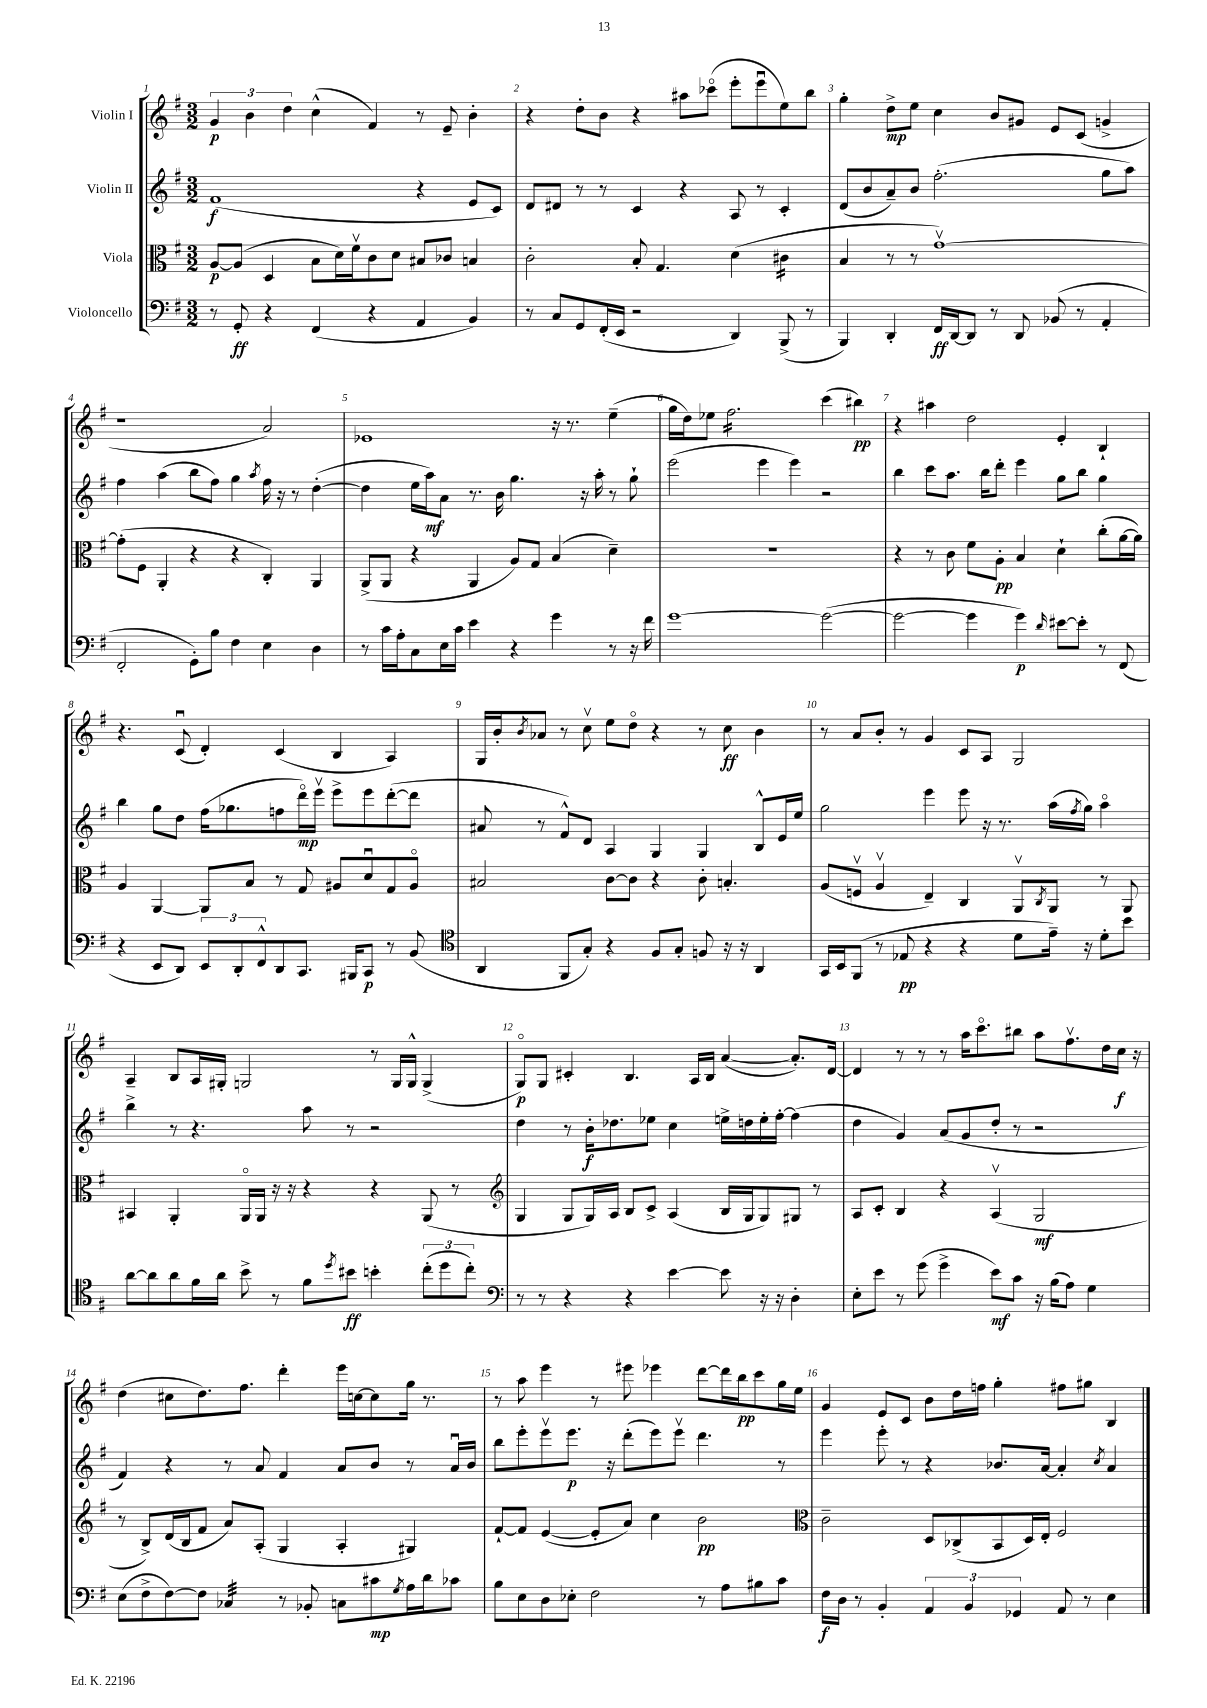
<<
\new StaffGroup <<
\new Staff = "s0" \with { instrumentName = "Violin I" } {
    \clef treble \key g \major \numericTimeSignature \time 3/2
    \tuplet 3/2 { g'4\p b'4 d''4 } c''4-^( fis'4) r8 e'8-- b'4-. |
    r4 d''8-. b'8 r4 ais''8 ces'''8\flageolet( e'''8-. e'''8\downbow e''8) b''8 |
    g''4-. d''8->\mp e''8 c''4 b'8 gis'8 e'8 c'8( g'4-> |
    r1 a'2) |
    ees'1 r16 r8. e''4--( |
    g''16 d''16) ees''8 fis''2.:16 c'''4( bis''4\pp) |
    r4 ais''4 d''2 e'4-. b4-! |
    r4. c'8\downbow( d'4-.) c'4( b4 a4) |
    g16 b'16-. \acciaccatura { b'8 } aes'8 r8 c''8\upbow e''8 d''8\flageolet r4 r8 c''8\ff b'4 |
    r8 a'8 b'8-. r8 g'4 c'8 a8 g2 |
    a4-- b8 a16 gis16-. g2 r8 g16 g16-^ g4->( |
    g8\flageolet\p) g8 cis'4-. b4. a16 b16 a'4~( a'8.-.) d'16~ |
    d'4 r8 r8 r8 a''16 c'''8.\flageolet bis''8 a''8 fis''8.\upbow d''16 c''16\f r16 |
    d''4( cis''8 d''8.) fis''8. d'''4-. e'''16 c''16~ c''8 g''16 r8. |
    r8 a''8 e'''4 r8 eis'''8 ees'''4 d'''8~ d'''16 b''16\pp c'''8 g''16 e''16 |
    g'4 e'8 c'8 b'8 d''16 f''16 g''4-. fis''8 gis''8 b4 \bar "|." |
}
\new Staff = "s1" \with { instrumentName = "Violin II" } {
    \clef treble \key g \major \numericTimeSignature \time 3/2
    fis'1\f( r4 e'8 c'8) |
    d'8 dis'8 r8 r8 c'4 r4 a8 r8 c'4-. |
    d'8( b'8 a'8--) b'8 fis''2.-.( g''8 a''8) |
    fis''4 a''4( b''8 fis''8) g''4 \acciaccatura { a''8 } fis''16 r16 r8 d''4~-.( |
    d''4 e''16 a''16\mf) a'8 r8. b'16 g''4. r16 a''16-. r8 g''8-! |
    e'''2( e'''4 e'''4) r2 |
    b''4 c'''8 a''8. b''16 d'''8-. e'''4 g''8 b''8 g''4 |
    b''4 g''8 d''8 fis''16( ges''8. f''8 d'''16\flageolet\mp) e'''16\upbow e'''8-> e'''8 d'''8~-.( d'''8 |
    ais'8 r8 fis'8-^) d'8 a4 g4 g4 b8-^ e'16 e''16 |
    g''2 e'''4 e'''8 r16 r8. a''16( \acciaccatura { fis''8 } g''16) a''4\flageolet |
    b''4-> r8 r4. a''8 r8 r2 |
    d''4 r8 b'16-.\f des''8. ees''8 c''4 e''16-> d''16 e''16-. fis''16~-. fis''4( |
    d''4 g'4) a'8( g'8 d''8-. r8 r2 |
    fis'4) r4 r8 a'8 fis'4 a'8 b'8 r8 a'16\downbow b'16 |
    b''8 e'''8-. e'''8\upbow e'''8.\p r16 d'''8-.( e'''8) e'''8\upbow d'''4. r8 |
    e'''4 e'''8-. r8 r4 bes'8. a'16~ a'4-. \acciaccatura { c''8 } a'4 \bar "|." |
}
\new Staff = "s2" \with { instrumentName = "Viola" } {
    \clef alto \key g \major \numericTimeSignature \time 3/2
    a8~\p a8( d4 b8 d'16) fis'16\upbow c'8 d'8 bis8 ces'8 b4 |
    c'2-. b8-. g4. d'4( cis'4:16 |
    b4 r8 r8 g'1~\upbow) |
    g'8-.( fis8 a,4-. r4 r4 c4-.) a,4 |
    a,8->( a,8 r4 a,4 a8) g8 b4( d'4--) |
    R1. |
    r4 r8 c'8 fis'8 a8-.\pp b4 d'4-! c''8-.( a'16~ a'16) |
    a4 a,4~ a,8 b8 r8 g8 ais8 d'8\downbow g8 ais8\flageolet |
    bis2 c'8~ c'8 r4 c'8-. b4.-. |
    a8( f8\upbow a4\upbow e4--) c4 a,8\upbow \acciaccatura { c8 } a,8 r8 a,8 |
    bis,4 a,4-. a,16\flageolet a,16 r16 r16 r4 r4 a,8( r8 |
    \clef treble g4 g8 g16) a16 b8 c'8-> a4( b16 g16 g8) gis8 r8 |
    a8 c'8-. b4 r4 a4\upbow( g2\mf |
    r8 b8->) d'16( b16 fis'8 a'8) a8-.( g4 a4-. gis4) |
    fis'8~-! fis'8 e'4~( e'8-. a'8) c''4 b'2\pp |
    \clef alto c'2-- d8 ces8->( b,8 d16) e16-. fis2 \bar "|." |
}
\new Staff = "s3" \with { instrumentName = "Violoncello" } {
    \clef bass \key g \major \numericTimeSignature \time 3/2
    r8 g,8-.\ff r4 fis,4( r4 a,4 b,4) |
    r8 c8 g,8 fis,16-.( e,16 r2 d,4) b,,8->( r8 |
    b,,4) d,4-. fis,16\ff d,16~ d,8 r8 d,8 bes,8( r8 a,4-. |
    fis,2-. g,8-.) b8 fis4 e4 d4 |
    r8 c'16 a16-. c8 e16 c'16 e'4 r4 g'4 r8 r16 fis'16 |
    g'1~ g'2~( |
    g'2~ g'4 g'4\p) \grace { d'16 } eis'8~ eis'8-. r8 fis,8( |
    r4 e,8 d,8) \tuplet 3/2 { e,8 d,8-. fis,8-^ } d,8 c,8. bis,,16 c,8\p r8 b,8( |
    \clef tenor a,4 fis,8 g8-.) r4 fis8 g8-. f8 r16 r16 a,4 |
    g,16 b,16 fis,8( r8 ees8\pp r4 r4 d'8 e'16--) r16 d'8-. b'8 |
    a'8~ a'8 a'8 fis'16 a'16 b'8-> r8 fis'8 \acciaccatura { d''8 } bis'8\ff b'4-. \tuplet 3/2 { c''8-.( d''8 c''8-.) } |
    \clef bass r8 r8 r4 r4 e'4~ e'8 r16 r16 d4-. |
    e8-. e'8 r8 g'8( g'4-> e'8\mf) c'8 r16 b16( a8) g4 |
    e8( fis8-> fis8~) fis8 ces4:32 r8 bes,8-. c8 cis'8\mp \acciaccatura { g8 } a16 d'16 ces'8 |
    b8 e8 d8 ees8-. fis2 r8 a8 bis8 c'8 |
    fis16\f d16 r8 b,4-. \tuplet 3/2 { a,4 b,4 ges,4 } a,8 r8 e4 \bar "|." |
}
>>
>>
\layout { \context { \Score \override BarNumber.break-visibility = ##(#f #t #t) barNumberVisibility = #all-bar-numbers-visible } }
